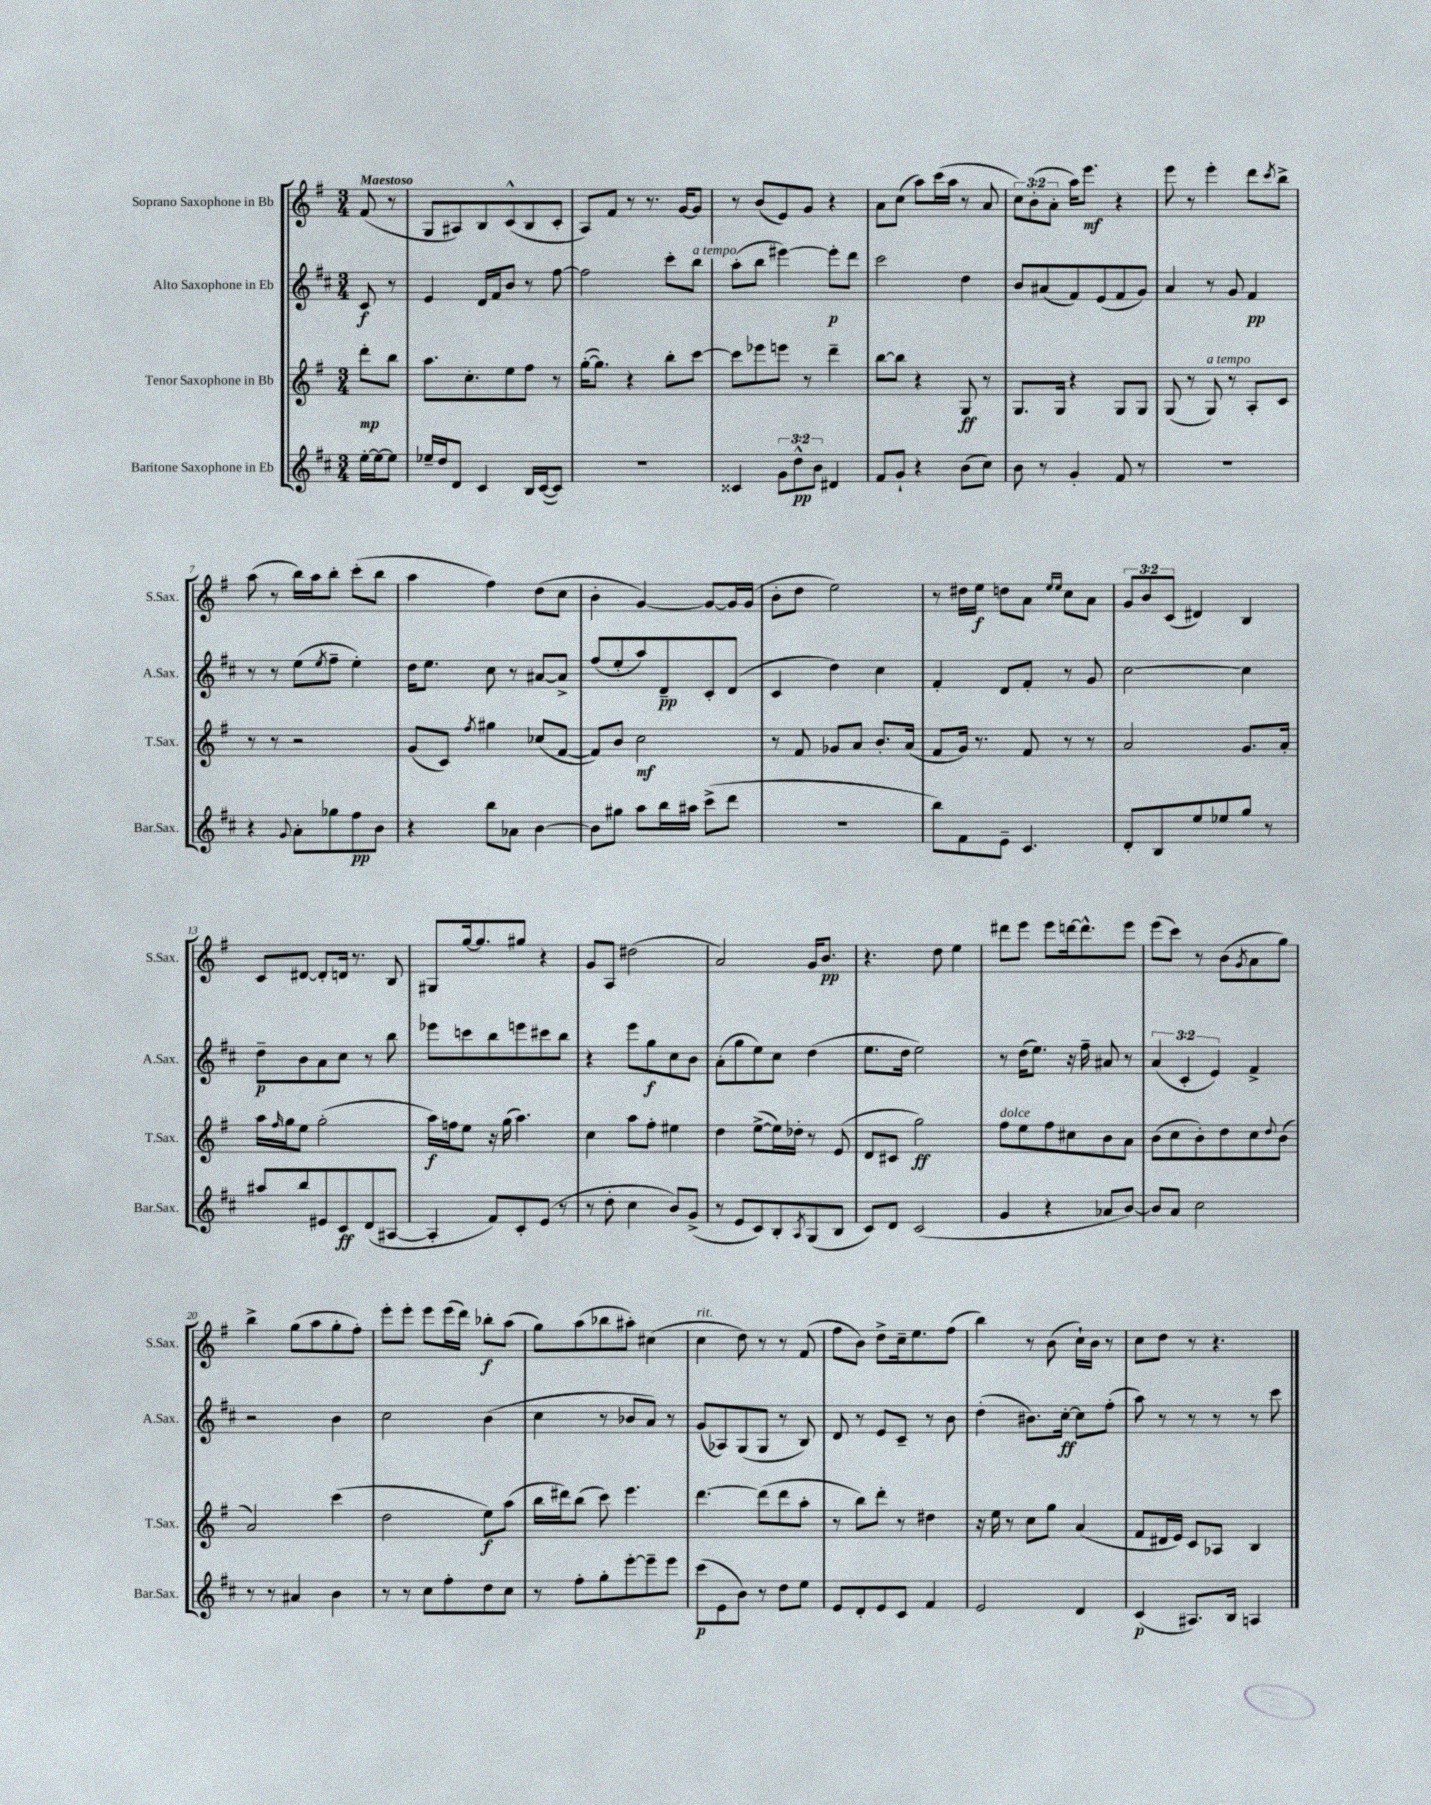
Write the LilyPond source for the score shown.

<<
\new StaffGroup <<
\new Staff = "s0" \with { instrumentName = "Soprano Saxophone in Bb" shortInstrumentName = "S.Sax." } {
    \clef treble \key g \major \numericTimeSignature \time 3/4 \override Staff.TupletNumber.text = #tuplet-number::calc-fraction-text \partial 4 \tempo "Maestoso"
    fis'8( r8 |
    g8 ais8) b8 c'8-^( b8 c'8-. |
    a8) fis'8 r8 r8. g'16~ g'8 |
    r8 b'8( e'8) g'8 r4 |
    a'8 c''8( a''8) c'''16( a''16 r8 a'8 |
    \tuplet 3/2 { c''8) b'8-.( a'8-. } a''16) e'''8.\mf r4 |
    e'''8 r8 e'''4-. d'''8 \acciaccatura { c'''8 } b''8-> |
    a''8( r8 b''16) a''16 b''8-. c'''8-.( b''8 |
    a''4 fis''4) d''8( c''8 |
    b'4-. g'4~) g'8~ g'16 g'16( |
    b'8-. d''8 e''2) |
    r8 dis''16 e''16\f d''8 a'8 \grace { e''16 e''16 } c''8 a'8 |
    \tuplet 3/2 { g'8 b'8 c'8( } dis'4) b4 |
    c'8 dis'8~ dis'8-. d'16 r8. b8 |
    gis8 g''16~ g''8. gis''8 r4 |
    g'8 a8 dis''2( |
    a'2) g'16 b'8.\pp |
    r4. d''8 e''4 |
    dis'''8 e'''8 e'''8 d'''16~ d'''8.-^ e'''8 |
    e'''8( c'''8) r8 b'8( \acciaccatura { g'8 } a'8 g''8) |
    b''4-> g''8( a''8 g''8-. fis''8-.) |
    e'''8-. e'''8-. e'''8 e'''16( d'''16) bes''8-.\f a''8( |
    g''8) a''8( bes''8 ais''8-.) cis''4( |
    c''4^\markup { \italic "rit." } d''8) r8 r8 fis'8( |
    fis''8 b'8) d''8-> c''16-- e''8. fis''8( |
    b''4) r8 b'8( c''16-!) b'16 r8 |
    c''8 d''8 r8 r4. \bar "|." |
}
\new Staff = "s1" \with { instrumentName = "Alto Saxophone in Eb" shortInstrumentName = "A.Sax." } {
    \clef treble \key d \major \numericTimeSignature \time 3/4 \override Staff.TupletNumber.text = #tuplet-number::calc-fraction-text \partial 4
    cis'8\f r8 |
    e'4 d'16 fis'16 b'8 r8 fis''8~ |
    fis''2 cis'''8-. b''8^\markup { \italic "a tempo" } |
    a''8-.( b''8 eis'''4~) eis'''8-.\p d'''8 |
    cis'''2 d''4 |
    b'8 ais'8( fis'8) e'8( fis'8 g'8) |
    a'4 r8 g'8 fis'4\pp |
    r8 r8 e''8( \acciaccatura { e''8 } fis''8-- e''4-.) |
    d''16 e''8. cis''8 r8 ais'8~ ais'8-> |
    fis''8( e''8-. a''8) d'8--\pp cis'8-. d'8( |
    cis'4 d''4) cis''4 |
    fis'4-. d'8 fis'8-. r8 g'8 |
    cis''2~ cis''4 |
    d''8--\p b'8 a'8 cis''8 r8 b''8 |
    ees'''8 c'''8 b''8 e'''8 cis'''8 b''8 |
    r4 e'''8 g''8\f cis''8 b'8 |
    a'8-.( g''8 e''8) cis''8 d''4( |
    e''8. d''16 e''2) |
    r8 d''16( e''8.) r16 fis''16-- ais'8 r8 |
    \tuplet 3/2 { a'4( cis'4-. e'4) } fis'4-> |
    r2 b'4 |
    cis''2 b'4( |
    cis''4 r8 bes'8 a'8) r8 |
    g'8( aes8) g8( g8 r8 b8) |
    d'8 r8 e'8 cis'8-- r8 b'8 |
    d''4-.( bis'8.) cis''16~-.\ff cis''8 fis''8-.( |
    a''8) r8 r8 r8 r8 cis'''8 \bar "|." |
}
\new Staff = "s2" \with { instrumentName = "Tenor Saxophone in Bb" shortInstrumentName = "T.Sax." } {
    \clef treble \key g \major \numericTimeSignature \time 3/4 \partial 4
    d'''8-.\mp b''8 |
    a''8. c''8.-. e''8 fis''8 r8 |
    g''16~-.( g''8.) r4 b''8-. c'''8~ |
    c'''8 ees'''8 e'''8 r8 d'''4-- |
    b''8~ b''8 r4 g8\ff r8 |
    g8. g16 r4 g8 g8 |
    g8( r8 g8^\markup { \italic "a tempo" }) r8 a8-. c'8 |
    r8 r8 r2 |
    g'8( c'8) \acciaccatura { fis''8 } gis''4 ces''8( fis'8~ |
    fis'8) b'8 c''2\mf |
    r8 fis'8 ges'8 a'8 b'8.-. a'16( |
    fis'8 g'16) r8. fis'8 r8 r8 |
    a'2 g'8. a'16-. |
    a''16 \grace { fis''16 } g''16 e''8 g''2-.( |
    a''16\f) f''16 e''8 r16 g''16( a''4.) |
    c''4 a''8 fis''8-. eis''4 |
    d''4 e''8~->( e''16) des''16-. r8 e'8( |
    d'8 cis'8 g''2\ff) |
    fis''8^\markup { \italic "dolce" } e''8 fis''8 cis''8 b'8 a'8 |
    b'8( c''8 b'8-.) d''8 c''8 \appoggiatura { d''8 } b'8( |
    a'2) c'''4( |
    d''2 e''8\f) a''8( |
    b''16 dis'''16) b''8( c'''8) e'''4. |
    d'''4.~ d'''8( d'''8 a''8-. |
    r8 b''8) d'''8-. r8 dis''4 |
    r16 e''16 r8 c''8 g''8 a'4( |
    fis'8 dis'16 e'16) c'8 aes8 b4 \bar "|." |
}
\new Staff = "s3" \with { instrumentName = "Baritone Saxophone in Eb" shortInstrumentName = "Bar.Sax." } {
    \clef treble \key d \major \numericTimeSignature \time 3/4 \override Staff.TupletNumber.text = #tuplet-number::calc-fraction-text \partial 4
    e''16~-. e''16~ e''8 |
    ees''16-- d''16 d'8 cis'4 b16 cis'16~( cis'8) |
    R2. |
    cisis'4 \tuplet 3/2 { g'8 d''8-^\pp b'8 } dis'4 |
    fis'8 g'8-! r4 b'8( cis''8) |
    b'8 r8 g'4-. fis'8 r8 |
    R2. |
    r4 \appoggiatura { g'8 } a'8-. ges''8 fis''8\pp b'8 |
    r4 b''8 aes'8 b'4~ |
    b'8 gis''8 a''8 b''16 ais''16 cis'''8->( d'''8 |
    R2. |
    b''8) fis'8 e'8-- cis'4. |
    d'8-. b8 e''8 ees''8 g''8 r8 |
    ais''8 b''8 eis'8 cis'8\ff d'8( ais8~ |
    ais4-. fis'8) cis'8-. e'8( r8 |
    r8 d''8-. cis''4 b'8) g'8->( |
    r8 e'8 cis'8) b8-. \acciaccatura { a8 } g8( b8 |
    cis'8) d'8 cis'2( |
    g'4 r4 aes'8 b'8~) |
    b'8 a'8 cis''2 |
    r8 r8 ais'4 b'4 |
    r8 r8 cis''8 fis''8-. d''8 cis''8 |
    r8 fis''8-. g''8-. e'''8~-. e'''8-- e'''8 |
    cis'''8\p( e'8 b'8) r8 d''8 e''8 |
    e'8 d'8-. e'8 cis'8 fis'4 |
    e'2 d'4 |
    cis'4\p( ais8.) b16 a4 \bar "|." |
}
>>
>>
